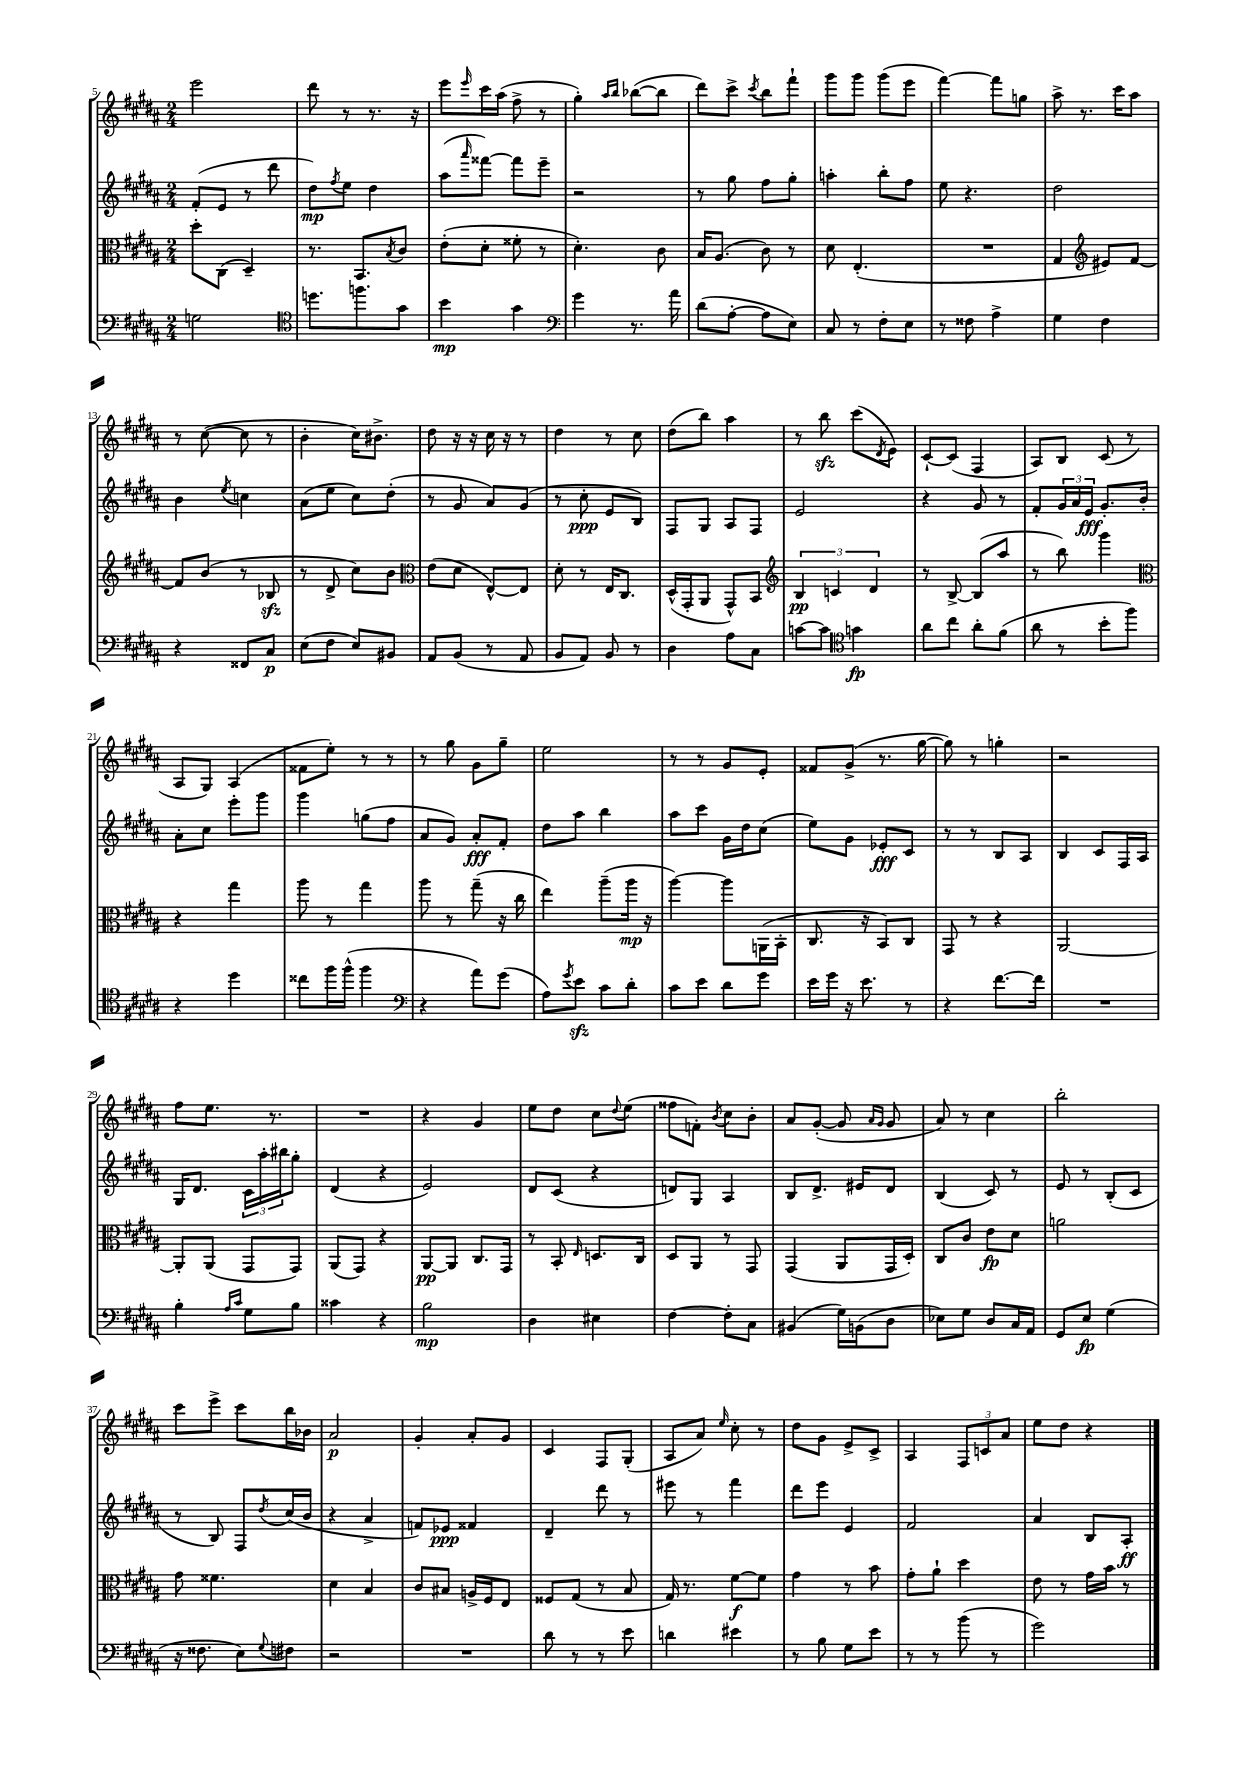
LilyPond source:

<<
\new StaffGroup <<
\new Staff = "s0" {
    \clef treble \key b \major \numericTimeSignature \time 2/4
    e'''2 |
    dis'''8 r8 r8. r16 |
    e'''8 \grace { e'''16 } cis'''16 ais''16( fis''8-> r8 |
    gis''4-.) \grace { ais''16 b''16 } bes''8~( bes''8 |
    dis'''8) cis'''8-> \acciaccatura { cis'''8 } b''8 fis'''8-! |
    gis'''8 gis'''8 gis'''8( e'''8 |
    fis'''4~) fis'''8 g''8 |
    ais''8-> r8. cis'''16 ais''8 |
    r8 cis''8~( cis''8 r8 |
    b'4-. cis''16) bis'8.-> |
    dis''8 r16 r16 cis''16 r16 r8 |
    dis''4 r8 cis''8 |
    dis''8( b''8) ais''4 |
    r8 b''8\sfz cis'''8( \acciaccatura { dis'8 } e'8) |
    cis'8~-! cis'8( fis4 |
    ais8) b8 cis'8( r8 |
    ais8 gis8) ais4( |
    fisis'8 e''8-.) r8 r8 |
    r8 gis''8 gis'8 gis''8-- |
    e''2 |
    r8 r8 gis'8 e'8-. |
    fisis'8 gis'8->( r8. gis''16~ |
    gis''8) r8 g''4-. |
    r2 |
    fis''8 e''8. r8. |
    R2 |
    r4 gis'4 |
    e''8 dis''8 cis''8 \appoggiatura { dis''8 } e''8( |
    fisis''8 f'8-.) \acciaccatura { b'8 } cis''8 b'8-. |
    ais'8 gis'8~-.( gis'8 \grace { ais'16 gis'16 } gis'8 |
    ais'8) r8 cis''4 |
    b''2-. |
    cis'''8 e'''8-> cis'''8 b''16 bes'16 |
    ais'2\p |
    gis'4-. ais'8-. gis'8 |
    cis'4 fis8 gis8-.( |
    ais8 ais'8) \grace { e''16 } cis''8-. r8 |
    dis''8 gis'8 e'8-> cis'8-> |
    ais4 \tuplet 3/2 { fis8 c'8 ais'8 } |
    e''8 dis''8 r4 \bar "|." |
}
\new Staff = "s1" {
    \clef treble \key b \major \numericTimeSignature \time 2/4
    fis'8-.( e'8 r8 dis'''8 |
    dis''8\mp) \acciaccatura { fis''8 } e''8 dis''4 |
    ais''8( \grace { ais'''16 } fisis'''8~) fisis'''8 e'''8-- |
    r2 |
    r8 gis''8 fis''8 gis''8-. |
    a''4-. b''8-. fis''8 |
    e''8 r4. |
    dis''2 |
    b'4 \acciaccatura { e''8 } c''4 |
    ais'8( e''8 cis''8) dis''8-.( |
    r8 gis'8 ais'8) gis'8( |
    r8 cis''8-.\ppp e'8 b8) |
    fis8 gis8 ais8 fis8 |
    e'2 |
    r4 gis'8 r8 |
    fis'8-. \tuplet 3/2 { gis'16 ais'16 e'16\fff } gis'8.-. b'16-. |
    ais'8-. cis''8 e'''8-. gis'''8 |
    gis'''4 g''8( fis''8 |
    ais'8 gis'8) ais'8-.\fff fis'8-. |
    dis''8 ais''8 b''4 |
    ais''8 cis'''8 gis'16 dis''16 cis''8( |
    e''8) gis'8 ees'8-.\fff cis'8 |
    r8 r8 b8 ais8 |
    b4 cis'8 fis16 ais16 |
    gis16 dis'8. \tuplet 3/2 { cis'16 ais''16-. bis''16 } gis''8-. |
    dis'4( r4 |
    e'2) |
    dis'8 cis'8( r4 |
    d'8) gis8 ais4 |
    b8 dis'8.-> eis'16 dis'8 |
    b4( cis'8) r8 |
    e'8 r8 b8-.( cis'8 |
    r8 b8) fis8 \acciaccatura { dis''8 } cis''16( b'16 |
    r4 ais'4-> |
    f'8) ees'8\ppp fisis'4 |
    dis'4-- dis'''8 r8 |
    eis'''8 r8 fis'''4 |
    dis'''8 e'''8 e'4 |
    fis'2 |
    ais'4 b8 ais8-.\ff \bar "|." |
}
\new Staff = "s2" {
    \clef alto \key b \major \numericTimeSignature \time 2/4
    dis''8-. cis8( dis4--) |
    r8. b,8. \acciaccatura { b8 } cis'8 |
    e'8-.( dis'8-. fisis'8-. r8 |
    dis'4.-.) cis'8 |
    b16 ais8.( cis'8) r8 |
    dis'8 e4.-.( |
    R2 |
    gis4 \clef treble eis'8) fis'8~ |
    fis'8 b'8( r8 bes8\sfz |
    r8 dis'8-> cis''8) b'8 |
    \clef alto e'8( dis'8 e8~-^) e8 |
    dis'8-. r8 e16 cis8. |
    dis16-^( gis,16-. ais,8 gis,8-^) b,8 |
    \clef treble \tuplet 3/2 { b4\pp c'4 dis'4 } |
    r8 b8~-> b8( ais''8 |
    r8 b''8) gis'''4 |
    \clef alto r4 gis''4 |
    ais''8 r8 gis''4 |
    ais''8 r8 gis''8--( r16 cis''16 |
    e''4) ais''8--( ais''16\mp r16 |
    ais''4~) ais''8 a,16( b,16-. |
    cis8. r16 b,8) cis8 |
    gis,8 r8 r4 |
    ais,2~ |
    ais,8-. ais,8( gis,8 gis,8) |
    ais,8( gis,8) r4 |
    ais,8~\pp ais,8 cis8. gis,16 |
    r8 b,8-. \grace { e16 } d8. cis16 |
    dis8 ais,8 r8 gis,8 |
    gis,4( ais,8 gis,16 dis16-.) |
    cis8 cis'8 e'8\fp dis'8 |
    a'2 |
    gis'8 fisis'4. |
    dis'4 b4 |
    cis'8 bis8 a16-> fis16 e8 |
    fisis8 gis8( r8 b8 |
    gis16) r8. fis'8~\f fis'8 |
    gis'4 r8 b'8 |
    gis'8-. ais'8-! dis''4 |
    e'8 r8 gis'16 b'16 r8 \bar "|." |
}
\new Staff = "s3" {
    \clef bass \key b \major \numericTimeSignature \time 2/4
    g2 |
    \clef tenor d''8. f''8. gis'8 |
    b'4\mp gis'4 |
    \clef bass gis'4 r8. ais'16 |
    dis'8( ais8~-. ais8 e8) |
    cis8 r8 fis8-. e8 |
    r8 fisis8 ais4-> |
    gis4 fis4 |
    r4 fisis,8 cis8\p |
    e8( fis8 e8) bis,8 |
    ais,8 b,8( r8 ais,8 |
    b,8 ais,8) b,8 r8 |
    dis4 ais8 cis8 |
    c'8~ c'8 \clef tenor g'4\fp |
    ais'8 cis''8 ais'8-. fis'8( |
    ais'8 r8 b'8-. fis''8) |
    r4 dis''4 |
    cisis''8 fis''16 fis''16-^( fis''4 |
    \clef bass r4 ais'8) gis'8( |
    ais8) \acciaccatura { gis'8 } e'8\sfz cis'8 dis'8-. |
    cis'8 e'8 dis'8 gis'8 |
    e'16 gis'16 r16 e'8. r8 |
    r4 fis'8.~ fis'16 |
    R2 |
    b4-. \grace { ais16 cis'16 } gis8 b8 |
    cisis'4 r4 |
    b2\mp |
    dis4 eis4 |
    fis4~ fis8-. cis8 |
    bis,4( gis16) b,16( dis8 |
    ees8) gis8 dis8 cis16 ais,16 |
    gis,8 e8\fp gis4( |
    r16 fisis8. e8) \appoggiatura { gis8 } fis8 |
    r2 |
    R2 |
    dis'8 r8 r8 e'8 |
    d'4 eis'4 |
    r8 b8 gis8 e'8 |
    r8 r8 b'8( r8 |
    gis'2) \bar "|." |
}
>>
>>
\layout { \context { \Score currentBarNumber = #5 } }
